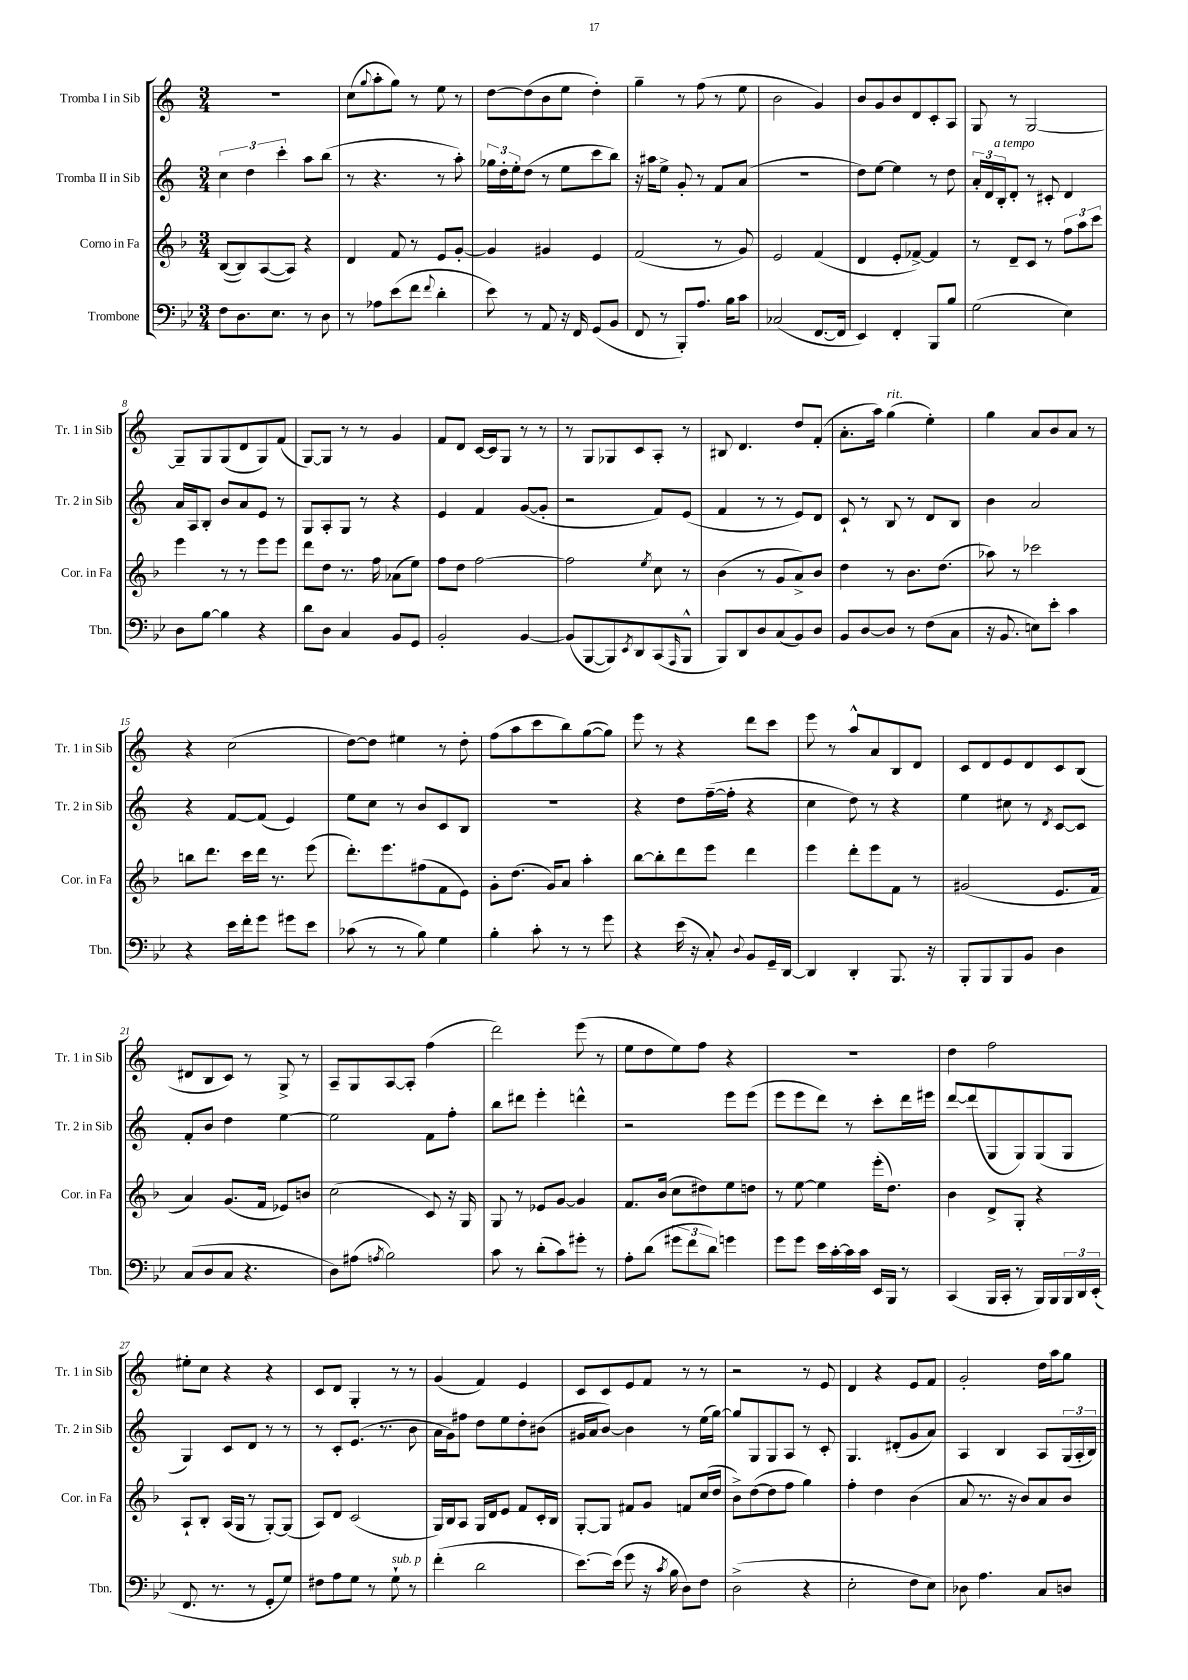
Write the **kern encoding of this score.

**kern	**kern	**kern	**kern
*part4	*part3	*part2	*part1
*staff4	*staff3	*staff2	*staff1
*I"Trombone	*I"Corno in Fa	*I"Tromba II in Sib	*I"Tromba I in Sib
*I'Tbn.	*I'Cor. in Fa	*I'Tr. 2 in Sib	*I'Tr. 1 in Sib
*clefF4	*clefG2	*clefG2	*clefG2
*k[b-e-]	*k[b-]	*k[]	*k[]
*M3/4	*M3/4	*M3/4	*M3/4
=1	=1	=1	=1
8F\L	([8B-/L	6cc\	2.r
8.D\	8B-/])	.	.
.	.	6dd\	.
.	([8A/	.	.
8.E-\J	.	.	.
.	.	6ccc'\	.
.	8A/J])	.	.
8r	4r	8aa\L	.
8D\	.	(8bb\J	.
=2	=2	=2	=2
8r	4d/	8r	(8cc\L
.	.	.	8qqgg/
8A-X\L	.	4.r	8aa'\
(8e-\	8f/	.	8gg\J)
8f\J	8r	.	8r
8qqf/	.	.	.
4d'\	8e/L	8r	8ee\
.	[8g'/J	8aa'\)	8r
=3	=3	=3	=3
8e-\)	4g/]	24gg-X\LL	[8dd\L
.	.	24dd'\	.
.	.	24ee'\J	.
8r	.	(8dd\J	(8dd\]
8AA/	4g#X/	8r	8b\
16r	.	8ee\L	8ee\J
16FF/	.	.	.
(8GG/L	4e/	8ccc\	4dd'\)
8BB-/J	.	8bb\J)	.
=4	=4	=4	=4
8FF/	(2f/	16r	4gg~\
.	.	16aa#X\KL	.
8r	.	8ee^\J	.
8BBB-'/L)	.	8g'/	8r
8.A/J	.	8r	(8ff\
.	8r	8f/L	8r
16B-\KL	.	.	.
8c\J	8g/)	(8a/J	8ee\
=5	=5	=5	=5
(2C-X/	2e/	2.r	2b\
[8.FF/L	(4f/	.	4g/)
16FF/Jk]	.	.	.
=6	=6	=6	=6
4EE-/)	4d/	8dd\L)	8b/L
.	.	[8ee\J	8g/
4FF'/	8e'/L	4ee\]	8b/
.	[8f-X^/J)	.	8d/
8BBB-/L	4f-/]	8r	8c'/
8B-/J	.	8dd\	8A/J
=7	=7	=7	=7
(2G\	8r	24a'/LL	8G/
.	.	24d/	.
!	!	!LO:TX:a:i:t=a tempo	!
.	.	24B'/J	.
.	8d~/L	8d'/J	8r
.	8c/J	8r	[2G/
.	8r	8c#X'/	.
4E-\)	12ff\L	4d/	.
.	12aa\	.	.
.	12ccc\J	.	.
!!LO:LB:g=z
=8	=8	=8	=8
8D\L	4eee\	16a/LL	8G~/L]
.	.	16A/J	.
[8B-\J	.	8B'/J	8G/
4B-\]	8r	8b/L	(8G/
.	8r	8a/	8d/
4r	8eee\L	8e/J	8G/)
.	8eee\J	8r	(8f/J
=9	=9	=9	=9
8d\L	8ddd\L	8G/L	[8G/L)
8D\J	8dd\J	8A'/	8G/J]
4C/	8.r	8G/J	8r
.	.	8r	8r
.	16ff\	.	.
8BB-/L	(8a-X\L	4r	4g/
8GG/J	8ee\J)	.	.
=10	=10	=10	=10
2BB-'/	8ff\L	4e/	8f/L
.	8dd\J	.	8d/J
.	[2ff\	4f/	[16c/LL
.	.	.	16c/J]
.	.	.	8G/J
[4BB-/	.	([8g/L	8r
.	.	8g'/J]	8r
=11	=11	=11	=11
(8BB-/L]	2ff\]	2r	8r
[8BBB-/	.	.	8G/L
8BBB-/])	.	.	8G-X/
8qEE-/	.	.	.
8DD/	.	.	8c/
.	8qee/	.	.
(8CC/	8cc\	8f/L)	8A'/J
16qqAAA/	.	.	.
8BBB-^^/J	8r	(8e/J	8r
=12	=12	=12	=12
8BBB-/L)	(4b-\	4f/	8B#X/
8DD/	.	.	4.d/
8D/	8r	8r	.
(8C/	8g/L	8r	.
8BB-/)	8a^/)	8e/L)	8dd/L
8D/J	8b-/J	8d/J	(8f'/J
=13	=13	=13	=13
8BB-/L	4dd\	8c`/	8.a'\L
[8D/	.	8r	.
.	.	.	16aa\Jk)
!	!	!	!LO:TX:a:i:t=rit.
8D/J]	8r	8B/	(4gg\
8r	8.b-\L	8r	.
(8F\L	.	8d/L	4ee'\)
.	(8.dd\J	.	.
8C\J	.	8B/J	.
=14	=14	=14	=14
16r	8aa-X\)	4b\	4gg\
8.BB-/	.	.	.
.	8r	.	.
8En\L)	2ccc-X\	2a/	8a/L
8e-'\J	.	.	8b/
4c\	.	.	8a/J
.	.	.	8r
!!LO:LB:g=z
=15	=15	=15	=15
4r	8bbn\L	4r	4r
.	8.ddd\J	.	.
16e-\LL	.	[8f/L	(2cc\
16f'\J	16ccc\LL	.	.
8g\J	16ddd\JJ	(8f/J]	.
.	8.r	.	.
8g#X\L	.	4e/)	.
8e-\J	(8eee\	.	.
=16	=16	=16	=16
(8c-X\	8.ddd'\L)	8ee\L	[8dd\L)
8r	.	8cc\J	8dd\J]
.	8.eee\	.	.
8r	.	8r	4ee#X\
8B-\)	(8ff#X\	8b/L	.
4G\	8f\	8c/	8r
.	8e\J)	8B/J	8dd'\
=17	=17	=17	=17
4B-'\	8g'\L	2.r	(8ff\L
.	(8.dd\J	.	8aa\
8c'\	.	.	8ccc\
.	16g/KL)	.	.
8r	8a/J	.	8bb\)
8r	4aa'\	.	([8gg\
8g\	.	.	8gg\J])
=18	=18	=18	=18
4r	[8bb-\L	4r	8eee\
.	8bb-'\]	.	8r
(16e-\	8ddd\	8dd\L	4r
16r	.	.	.
8C'/)	8eee\J	([16ff~\L	.
.	.	16ff'\JJ]	.
8qqD/	.	.	.
8BB-/L	4ddd\	4r	8ddd\L
16GG~/L	.	.	8ccc\J
[16DD/JJ	.	.	.
=19	=19	=19	=19
4DD/]	4eee\	4cc\	8eee\
.	.	.	8r
4DD'/	8ddd'\L	8dd\)	8aa^^/L
.	8eee\	8r	8a/
8.BBB-/	8f\J	4r	8B/
.	8r	.	8d/J
16r	.	.	.
=20	=20	=20	=20
8BBB-'/L	(2g#X/	4ee\	8c/L
8BBB-/	.	.	8d/
8BBB-/	.	8cc#X\	8e/
8BB-/J	.	8r	8d/
.	.	8qd/	.
4D\	8.e/L	[8c/L	8c/
.	.	8c/J]	(8B/J
.	16f/Jk	.	.
!!LO:LB:g=z
=21	=21	=21	=21
(8C/L	4a/)	8f'/L	8d#X/L
8D/	.	8b/J	8B/
8C/J	(8.g/L	4dd\	8c/J)
4.r	.	.	8r
.	16f/Jk	.	.
.	8e-X/L)	[4ee\	8G^/
.	8bn/J	.	8r
=22	=22	=22	=22
8D\L)	(2cc\	2ee\]	8A~/L
(8A#X\J	.	.	8G/
8qAn/	.	.	.
2B-\)	.	.	[8A/
.	.	.	8A'/J]
.	8c/)	8f\L	(4ff\
.	16r	8ff'\J	.
.	16G/	.	.
=23	=23	=23	=23
8c\	8G/	8bb\L	2ddd\)
8r	8r	8ddd#X\J	.
(8d'\L	8e-X/L	4eee'\	.
8c\)	[8g/J	.	.
8g#X'\J	4g/]	4dddn^^\	(8eee\
8r	.	.	8r
=24	=24	=24	=24
8A'\L	8.f/L	2r	8ee\L
(8d\J	.	.	8dd\
.	(16b-/Jk	.	.
12g#X\L	8cc\L	.	8ee\)
12f\	.	.	.
.	8dd#X\)	.	8ff\J
12d\J)	.	.	.
4gn\	8ee\	8eee\L	4r
.	8ddn\J	(8eee\J	.
=25	=25	=25	=25
8g\L	8r	8eee\L	2.r
8g\J	[8ee\	8eee\	.
16e-\LL	4ee\]	8ddd\J)	.
[16c'\	.	.	.
16c\]	.	8r	.
16c\JJ	.	.	.
16EE-/LL	(16eee'\KL	8ccc'\L	.
16BBB-/JJ	8.dd\J)	.	.
8r	.	16ddd\L	.
.	.	16eee#X\JJ	.
=26	=26	=26	=26
(4CC/	4b-\	[8ddd/L	4dd\
.	.	(8ddd/]	.
16BBB-/LL	8d^/L	8G/	2ff\
16CC'/JJ	.	.	.
8r	8G'/J	8G/)	.
16BBB-/LL)	4r	(8G/	.
16BBB-/	.	.	.
24BBB-/	.	8G/J	.
24DD/	.	.	.
(24EE-'/JJ	.	.	.
!!LO:LB:g=z
=27	=27	=27	=27
8.FF/	8A`/L	4G/)	8ee#X'\L
.	8B-'/J	.	8cc\J
8.r	.	.	.
.	(16A/LL	8c/L	4r
.	16G/JJ	.	.
8r	8r	8d/J	.
8GG'/L	[8G'/L)	8r	4r
8G/J)	(8G/J]	8r	.
=28	=28	=28	=28
8F#X\L	8A/L)	8r	8c/L
8A\	8d/J	8c'/L	8d/J
8G\J	(2c/	(8.e/J	4G'/
8r	.	.	.
.	.	8.r	.
!LO:TX:a:i:t=sub. p	!	!	!
8G`\	.	.	8r
8r	.	8b\	8r
=29	=29	=29	=29
(4f'\	16G/LL)	16a\LL	(4g/
.	16B-/J	16g\J)	.
.	8A/J	8ff#X\J	.
2d\	16G/LL	8dd\L	4f/)
.	16d/J	.	.
.	8e/J	8ee\	.
.	8f/L	8dd'\	4e/
.	16c'/L	(8b#X\J	.
.	16B-/JJ	.	.
=30	=30	=30	=30
[8.e-\L)	[8G'/L	16g#X/LL	8c/L
.	.	16a/J	.
.	8G/J]	[8b/J)	8c/
(16e-\Jk]	.	.	.
8g\	8f#X/L	4b\]	8e/
16r	8g/J	.	8f/J
8qc/	.	.	.
16B-\	.	.	.
8D\L)	8fn/L	8r	8r
8F\J	(16cc/L	(16ee\LL	8r
.	16dd/JJ	[16gg\JJ)	.
=31	=31	=31	=31
(2D^\	8b-^\L)	8gg/L]	2r
.	([8dd\	8G/	.
.	8dd\]	8G/	.
.	8ff\J	8A/J	.
4r	4gg\)	8r	8r
.	.	8c'/	8e/
=32	=32	=32	=32
2E-'\	4ff'\	4.G/	4d/
.	4dd\	.	4r
.	.	(8d#X'/L	.
8F\L	(4b-\	8g/	8e/L
8E-\J)	.	8a/J)	8f/J
=33	=33	=33	=33
8D-X\	8a/	4A/	2g'/
4.A\	8.r	.	.
.	.	4B/	.
.	16r	.	.
.	8b-/L)	.	.
8C/L	8a/	8A/L	16dd\LL
.	.	.	16aa\J
8Dn/J	8b-/J	(24G/L	8gg\J
.	.	24A'/	.
.	.	24B/JJ)	.
==	==	==	==
*-	*-	*-	*-
